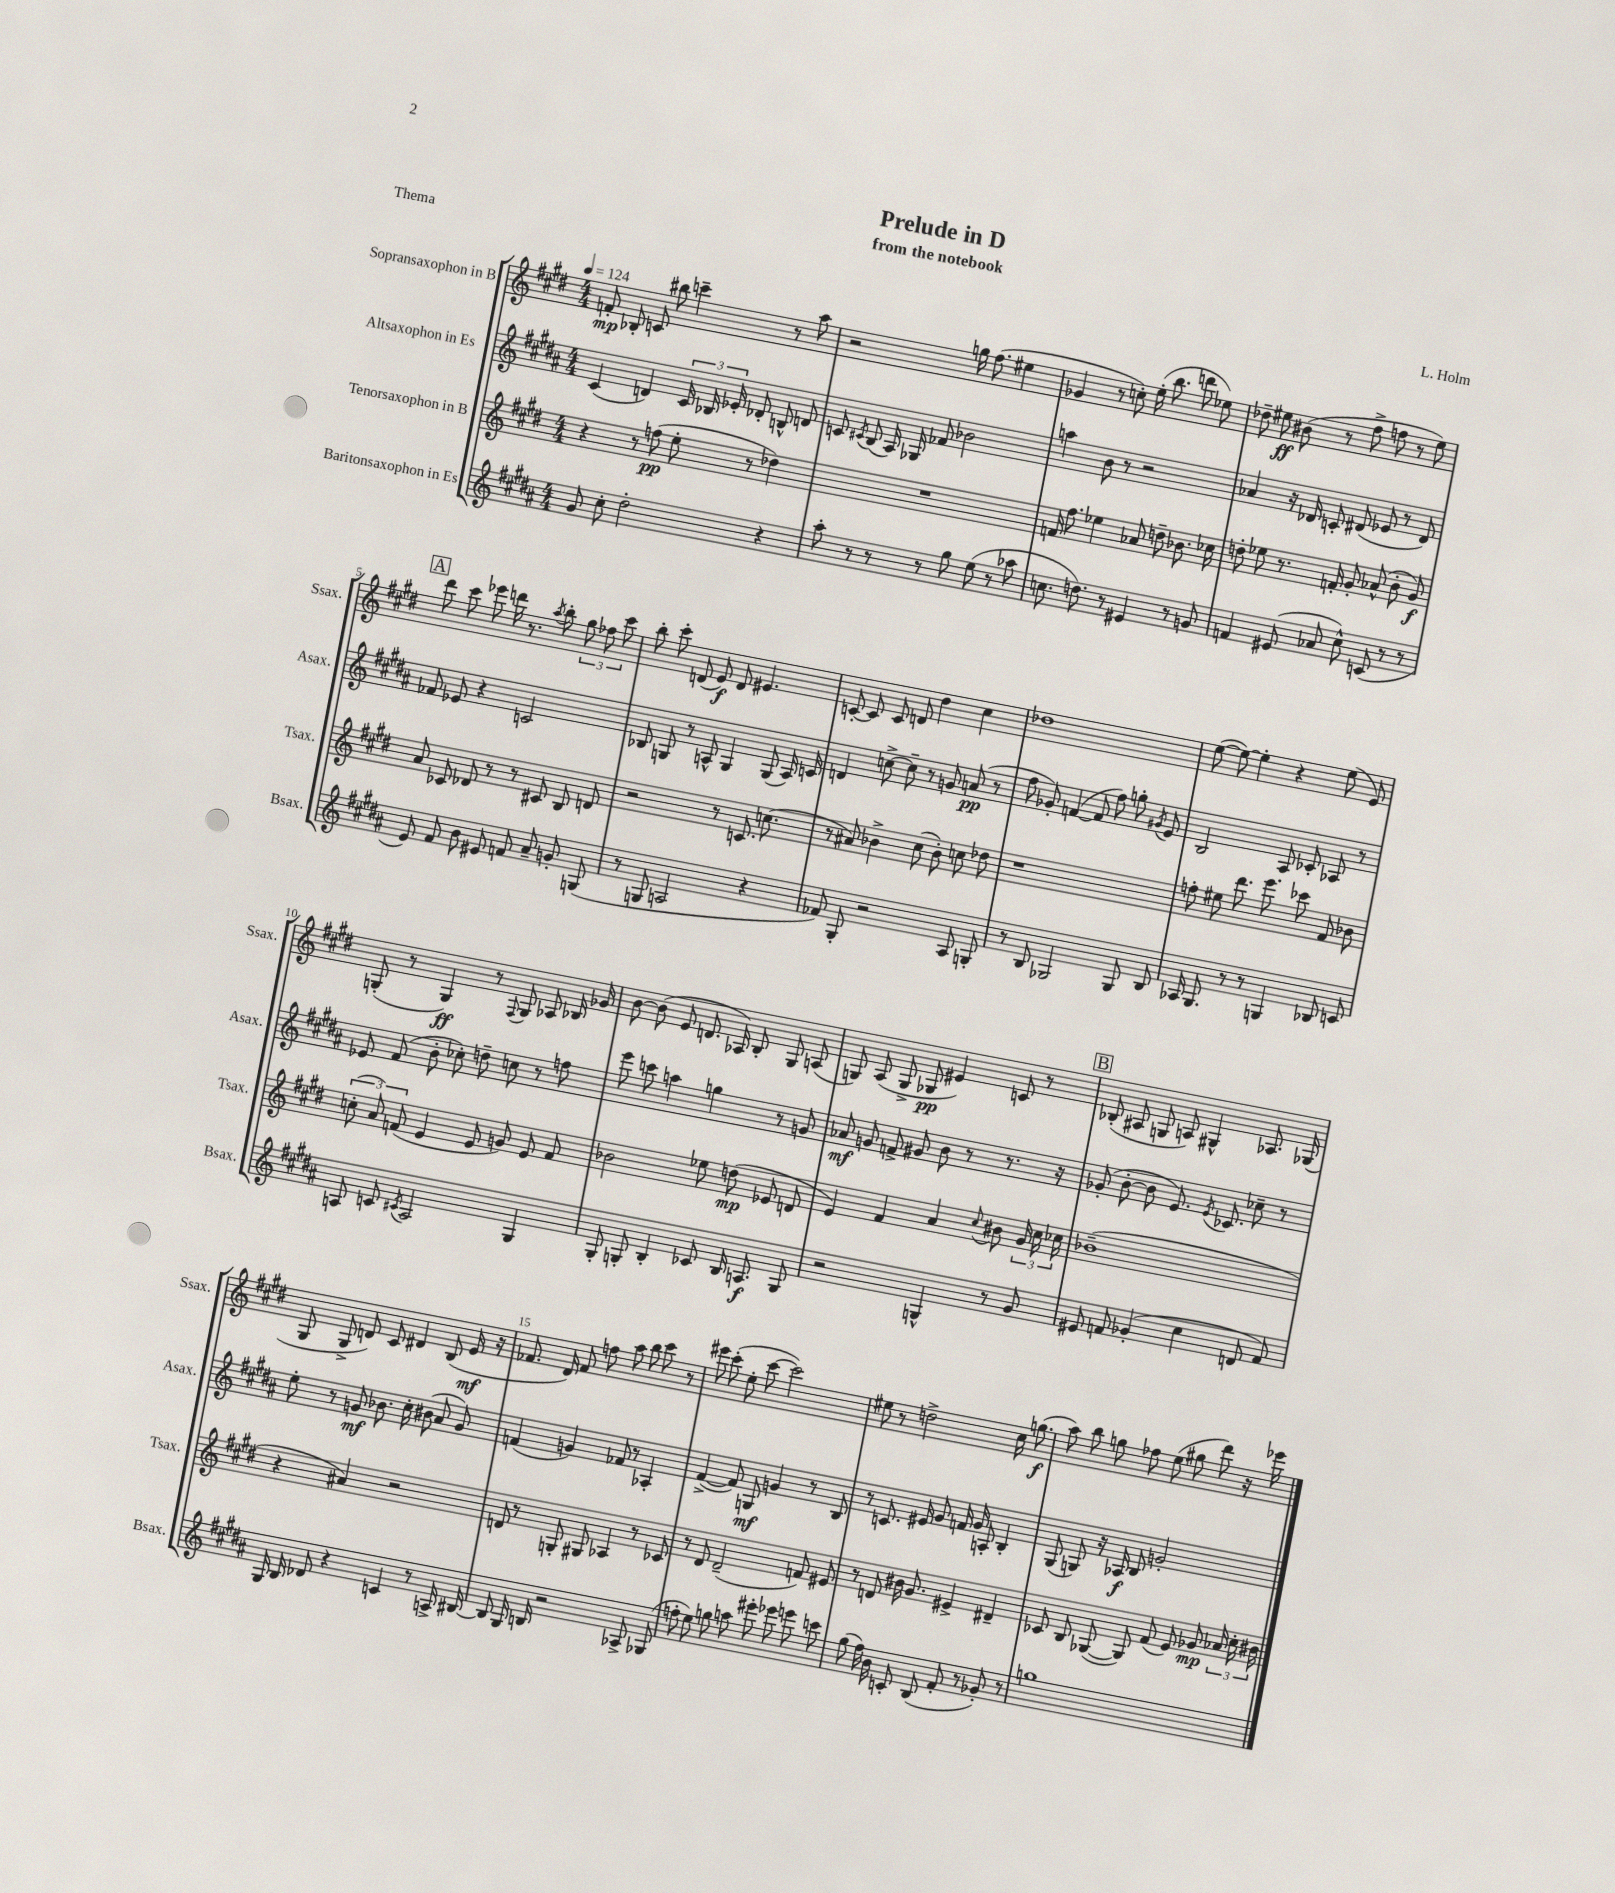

**kern	**kern	**kern	**kern
*staff4	*staff3	*staff2	*staff1
*clefG2	*clefG2	*clefG2	*clefG2
*k[f#c#g#d#a#]	*k[f#c#g#d#]	*k[f#c#g#d#a#]	*k[f#c#g#d#]
*M4/4	*M4/4	*M4/4	*M4/4
*MM124	*MM124	*MM124	*MM124
8g#	4r	(4c#	8f'
8cc#'	.	.	8B-'
2dd#'	8r	4d)	8c
.	(8ff	.	8bb#
.	8ee'	24c#	4ccc~
.	.	24B-	.
.	.	24e-'	.
.	8r	8d-'	.
4r	4dd-)	8B^^	8r
.	.	8d	8aa
=	=	=	=
8aa#'	1r	8c	2r
.	.	8qc#	.
8r	.	(8B	.
8r	.	16A#)	.
.	.	16G-	.
8r	.	8f-	.
8gg#	.	2b-	16gg
.	.	.	(8.ff#
(8ee	.	.	.
8r	.	.	4ee#
8aa-	.	.	.
=	=	=	=
8.cc	16f	4aa	4g-
.	8.ff#	.	.
8.dd)	.	.	.
.	4ee-	8b	8r
8r	.	8r	8cc')
4e#	8a-	2r	(16ee'
.	.	.	8.bb
.	8dd~	.	.
8r	8.b-	.	8ddd
8g	.	.	8ee-)
.	16cc-	.	.
=	=	=	=
4f	8dd'	4a-	8dd-~
.	8ee-	.	8ee#
(8e#	8.r	16r	(8b#
.	.	16d-	.
8a-	.	8c'	8r
.	16f'	.	.
8cc#^^)	8g#'	(8d#	8ff#^
(8c	(8a-^^	8e-	8ff
8r	8b'	8r	8r
8r	8g#)	8d#)	8ee#)
=	=	=	=
8e)	8a	8f-	8ddd#
8f#	8c-	8e-	8ccc#
8b	8d-	4r	8eee-
8e#	8r	.	16ddd
.	.	.	8.r
8f	8r	2c	.
.	.	.	8qaa
8a#~	8c#	.	8bb'
8g'	8B	.	12gg#
.	.	.	12ff-
(8G	8d	.	.
.	.	.	12ccc#
=	=	=	=
8r	2r	8B-	8bb'
8G	.	8G	8ccc#'
2A	.	8r	(8d
.	.	8A^^	8e)
.	8r	4G	8d
.	8.c	.	4.e#
4r	.	(8G	.
.	(8.cc	.	.
.	.	16A)	.
.	.	16c	.
=	=	=	=
8f-)	8r	4d	[8c'
8G#'	8a#)	.	8c]
2r	4b-^	[8cc^	8c
.	.	8cc~]	8d
.	(8cc#	8r	4dd#
.	8b-')	8g	.
8A#	8cc	(8a	4cc#
8G'	8dd-	8r	.
=	=	=	=
8r	1r	8ff#	1dd-
8B	.	8g-')	.
2G-	.	([4f	.
.	.	8f]	.
.	.	8ff#)	.
8G-	.	8gg'	.
.	.	8qg#	.
8B	.	8e	.
=	=	=	=
16A-	8ff'	2B	([8ee
8.G#	.	.	.
.	8ee#	.	8ee_)
8r	8.ddd#	.	4ee']
8r	.	.	.
.	8.eee	.	.
4G	.	8A#	4r
.	8ccc-	8c-'	.
8B-	8f#	8A-	(8ee
8c	8b-	8r	8e)
=	=	=	=
8A	(12cc'	8e-	(8G'
.	12a)	.	.
8c	.	(8f#	8r
.	(12f	.	.
8qc#	.	.	.
2A	4e	8b'	4G)
.	.	8cc-')	.
.	8e	8dd~	8r
.	.	.	8qqF#
.	8g)	8cc	8G
4G#	8e	8r	8A-
.	8f	8ff	16B-
.	.	.	16g-
=	=	=	=
8G#'	2b-	8eee	[8b
8G'	.	8ccc	(8b]
4B'	.	4aa	8e
.	.	.	8.d
8c-	8ee-	4gg	.
.	.	.	16A-)
16B	(8dd	.	8B'
8.A	.	.	.
.	8e-	8r	8G#
8G	8d	8g	(8A
=	=	=	=
2r	4e)	8a-	8G)
.	.	8g	(8A
.	4f#	8f^	8G^
.	.	8g#	8G-
4G^^	4a	8b	4e#)
.	.	8r	.
.	8qqcc#	.	.
8r	8b#	8.r	8c
8g#	24g#	.	8r
.	24cc#	.	.
.	.	16r	.
.	24cc-	.	.
=	=	=	=
8e#	(1b-~	(8g-'	(8B-'
8f	.	[8b'	8A#
(4g-'	.	8b]	8G
.	.	8.e)	8A)
4cc#	.	.	4G#^^
.	.	8qe	.
.	.	8.c-	.
8d	.	8cc-~	8.A-
8f)	.	8r	.
.	.	.	(16G-
=	=	=	=
16G#	4r	8ee'	8G#
16B	.	.	.
8d-	.	8r	8G#^
4r	4a#)	8g	8d)
.	.	8.b-	8c#
4c	2r	.	4d#
.	.	16cc#'	.
.	.	(8b#	.
8r	.	8a#	(8B
16A^	.	8g)	16e
[16B#	.	.	16r
=	=	=	=
8B#]	8d	(4f	8.f-
16G#	8r	.	.
16B	.	.	16d#)
2r	8G'	4g)	8f-
.	8G#	.	8ff
.	4A-	8f-	8aa
.	.	8r	8bb
8A-^	8r	4A-'	8ccc#
(8G-	8c-	.	8r
=	=	=	=
8ff'	8r	([4f#^	8eee#
8ee)	8d#	.	(8ccc#'
8gg	(2d#~	8f#])	8ee'
8aa	.	8G	[8ccc#
8eee#'	.	4g	2ccc#])
8eee-	.	.	.
8eee	8f)	8r	.
8ccc	8e#	8B	.
=	=	=	=
(8gg#	8r	8r	8ee#
16ff#)	8d	8.c	8r
16b	.	.	.
8c'	16b#	.	2dd^
.	8.g#	16e#	.
(8B	.	8g#	.
8f#'	4e#^	16f	.
.	.	16g#	.
8r	.	8A'	.
8g-')	4d#~	4B'	16cc#
.	.	.	(8.gg
8r	.	.	.
=	=	=	=
1gg	8c-	(8G#	8aa)
.	8B	8G)	8bb
.	([8G-	16r	8gg
.	.	16A-	.
.	8G-])	8B	8ff-
.	(8f#	2g'	(8ee
.	8e)	.	8gg#
.	8g-	.	8ddd#)
.	24a-	.	16r
.	24cc#'	.	.
.	.	.	16eee-
.	24b#	.	.
==	==	==	==
*-	*-	*-	*-
